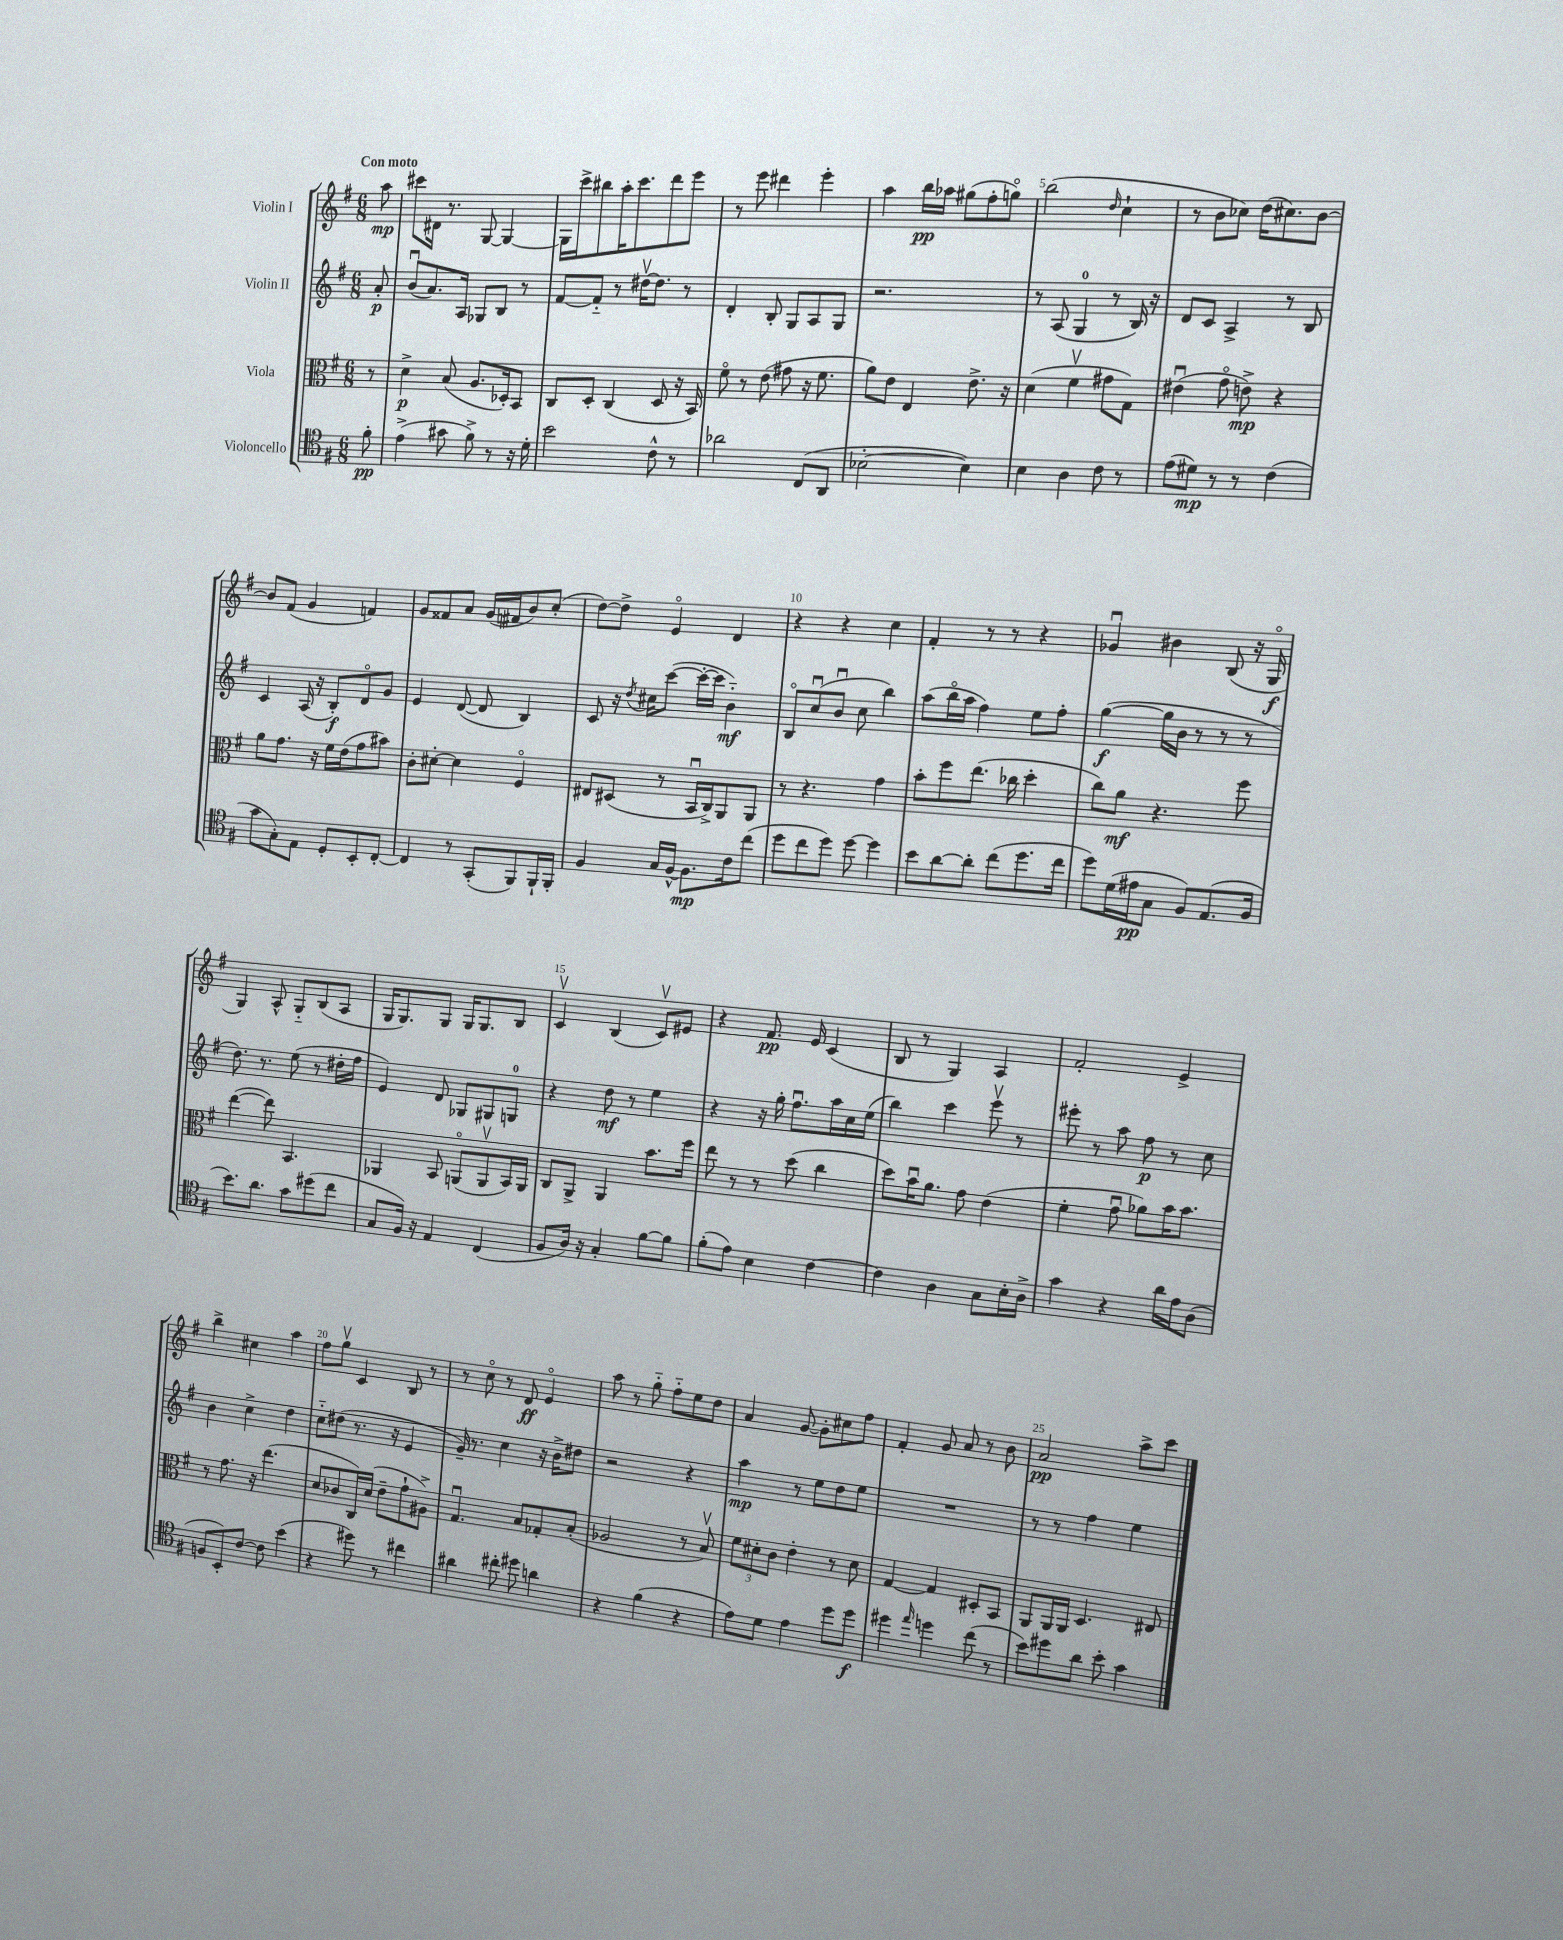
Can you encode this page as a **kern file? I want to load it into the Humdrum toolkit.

**kern	**kern	**kern	**kern
*staff4	*staff3	*staff2	*staff1
*clefC4	*clefC3	*clefG2	*clefG2
*k[f#]	*k[f#]	*k[f#]	*k[f#]
*M6/8	*M6/8	*M6/8	*M6/8
8f#'\	8r	8a'/	8aa\
=	=	=	=
(4e^\	4d^\	(8bu/L	8ccc#\L
.	.	8.a/)	16d#\Jk
.	.	.	8.r
8g#\	(8B/	.	.
.	.	16A/Jk	.
8f#^\)	8.A/L	8G-/L	[8G/
8r	.	8B/J	4G/_
.	16D-'/k)	.	.
16r	8BB/J	8r	.
16d'\	.	.	.
=	=	=	=
2b\	8C/L	[8f#/L	16G\]LL
.	.	.	16ccc^\J
.	8D'/J	8f#'~/]J	8bb#\
.	(4C/	8r	16aa'\K
.	.	.	8.ccc\
.	.	[16dd#v\LK	.
.	.	8.dd#\]J	.
8c^^\	8D/	.	8ddd\
8r	16r	8r	8eee\J
.	16BB/)	.	.
=	=	=	=
2a-\	8f#o\	4d'/	8r
.	8r	.	8eee\
.	(8e\	8B'/	4ddd#\
.	8g#\	8G/L	.
(8C/L	16r	8A/	4eee'\
.	8.f#\	.	.
8AA/J	.	8G/J	.
=	=	=	=
[2B-'\	8a\L)	2.r	4aa\
.	8e\J	.	.
.	4E/	.	16bb\LL
.	.	.	16aa-\JJ
.	.	.	(8gg#\L
4B-\])	8.e^\	.	8ff#'\
.	.	.	8ggo\J)
.	16r	.	.
=	=	=	=
4B\	(4d\	8r	(2bb\
.	.	(8A/	.
4A\	4f#v\	4G/	.
.	.	.	16qqdd/
8c\	8g#\L	8r	4cc`\
8r	8G\J)	16B/)	.
.	.	16r	.
=	=	=	=
(8e\L	(4e#u\	8d/L	8r
8d#\J)	.	8c/J	8b\L
8r	8go\	4A^/	8cc-\J)
8r	8e^\)	.	(16dd\LK
.	.	.	8.cc#\)
(4c\	4r	8r	.
.	.	8B/	[8b\J
=	=	=	=
8g\L	8a\L	4c/	8b/]L
8G'\)	8.g\J	.	(8f#/J
8E\J	.	(16A/	4g/
.	16r	16r	.
8D'/L	16f#\LL	8B'/L)	.
.	(16e\J	.	.
8BB'/	8g\	8do/	4f/)
[8C'/J	8b#\J)	8g/J	.
=	=	=	=
4C/]	8c'\L	4e/	8g/L
.	[8d#'\J	.	8f##/
8r	4d#\]	([8d/	8a/J
(8GG'/L	.	8d/]	(16g/LL
.	.	.	16f#/J
8FF#/)	4F#o/	4B/)	8b/)
16FF#`/L	.	.	(8cc'/J
16FF#'/JJ	.	.	.
=	=	=	=
4F#/	8E#/L	8c/	[8dd\L)
.	(8D#/J	16r	8dd^\]J
.	.	8qdd/	.
.	.	16cc#\LK	.
16G/LL	8r	([8ccc\J	4eo/
[16F#^^/JJ	.	.	.
8.F#\]L	16BBu/LL	16ccc'\_LL	.
.	16C^/J)	16ccc\]JJ	.
.	8AA/	4b'~\)	4d/
16c\k	.	.	.
(8cc\J	8AA/J	.	.
=	=	=	=
8dd\L	8r	8Bo/L	4r
8cc\	4.r	(8ccu/	.
8dd\J)	.	8bu/J	4r
[8dd\	.	8cc\	.
4dd\]	4g\	4bb\)	4cc\
=	=	=	=
8b\L	8b'\L	(8aa\L	4f#'/
[8a\	8ff#\	16bbo\L	.
.	.	16aa\JJ	.
8a'\]J	(8.ee\J	4ff#\)	8r
(8cc\L	.	.	8r
.	16cc-\	.	.
8.dd\	4dd'\	8ee\L	4r
.	.	8ff#'\J	.
16cc\Jk	.	.	.
=	=	=	=
8dd\L)	8cc\L)	([4gg\	4g-u/
(16d\L	8a\J	.	.
16e#\J	.	.	.
8G\J	4.r	16gg\]LL	4b#\
.	.	16b\JJ	.
8F#/L)	.	8r	.
(8.E/	.	8r	(8B/
.	8ff#\	8r	16r
16F#/Jk	.	.	16Go/
=	=	=	=
8.b\L)	([4ee\	8.dd\)	4G/)
8.a\J	.	8.r	.
.	8ee\])	.	8A^^/
8g\L	4.BB/	(8ee\	8G'~/L
(8dd#\	.	8r	(8B/
8cc\J	.	16dd#'\LL	8A/J
.	.	16ff#\JJ	.
=	=	=	=
8G/L	4AA-/	4e/)	16G/LK
.	.	.	8.G/)
16F#/Jk)	.	.	.
16r	.	.	.
4E/	8BB/	8d/	8G/J
.	(8AAo/L	8G-/L	16G/LK
.	.	.	8.G/
(4C/	8AAv/	8G#/	.
.	16BB/L)	8G/J	8B/J
.	16AA/JJ	.	.
=	=	=	=
8F#/L	8C/L	4r	4cv/
16A/Jk)	8AA^/J	.	.
16r	.	.	.
4G'/	4AA/	8dd\	(4B/
.	.	8r	.
[8f#\L	8.b\L	4ee\	8cv/L)
8f#\]J	.	.	8e#/J
.	16ff#\Jk	.	.
=	=	=	=
(8f#'\L	8ee\	4r	4r
8e\J)	8r	.	.
4B\	8r	16r	8.f#/
.	.	16gg'\	.
.	(8dd\	8.ff#u\L	.
.	.	.	16e/
[4c\	4cc\	.	(4c/
.	.	16aa\L	.
.	.	16cc\	.
.	.	(16ee\JJ	.
=	=	=	=
4c\]	8dd\L)	4bb\)	8B/
.	16bu\K	.	8r
.	8.a\J	.	.
4A\	.	4ccc\	4G/)
.	8g\	.	.
8G\L	(4e\	8eeev\	4A/
16B'\L	.	8r	.
16A^\JJ	.	.	.
=	=	=	=
4g\	4f#'\	8eee#'\	2f#'/
.	.	8r	.
4r	8gu\	8aa\	.
.	8a-\L)	8ff#\	.
16a\LL	16b\K	8r	4e^/
16e\J	8.b\J	.	.
(8A\J	.	8cc\	.
=	=	=	=
8F/L	8r	4b\	4bb^\
8BB'/)	8.g\	.	.
[8c/J	.	4cc^\	4cc#\
.	16r	.	.
8c\]	(4.ee\	.	.
(4b\	.	4dd\	4aa\
=	=	=	=
4r	8d/L	8cc'~\L	8ff#\L
.	8c-/	(8dd#\J	8ggv\J
8dd#\)	16C/L)	8.r	4c/
.	(16d/JJ	.	.
8r	8e~\L	.	.
.	.	16r	.
4cc#\	8g`\	4e/	8B/
.	8A#^\J)	.	8r
=	=	=	=
4a#\	4.Gu/	16g~/)	8r
.	.	8.r	.
.	.	.	8cco\
8cc#'\	.	4cc\	8r
8dd#\	8B/L	.	8d/
4a\	8G-'/	16r	4eo/
.	.	16b^\LK	.
.	(8B'/J	8dd#\J	.
=	=	=	=
4r	2A-/	2r	8aa\
.	.	.	8r
(4f#\	.	.	8gg'~\
.	.	.	8ff#'~\L
4r	8r	4r	8ee\
.	8Bv/)	.	8dd\J
=	=	=	=
8e\L)	12f#\L	4aa\	4a/
.	12d#'\	.	.
8d\J	.	.	.
.	12c\J	.	.
4e\	4e'\	8r	[8g/
.	.	8ee\L	8g'\]L
8dd\L	8r	8dd\	8cc#\
8dd\J	8d#\	8ee\J	8ff#\J
=	=	=	=
4dd#\	[4G/	2.r	4f#'/
16qqee/	.	.	.
4dd\	4G/]	.	8g/
.	.	.	8a/
(8cc\	8D#'/L	.	8r
8r	8BB/J	.	8b\
=	=	=	=
8b\L)	8AA/L	8r	2a/
8dd#\	16AA/L	8r	.
.	16AA/JJ	.	.
8a\J	4.D/	4ff#\	.
8b'\	.	.	.
4g\	.	4ee\	8aa^\L
.	8E#/	.	8ccc\J
==	==	==	==
*-	*-	*-	*-
